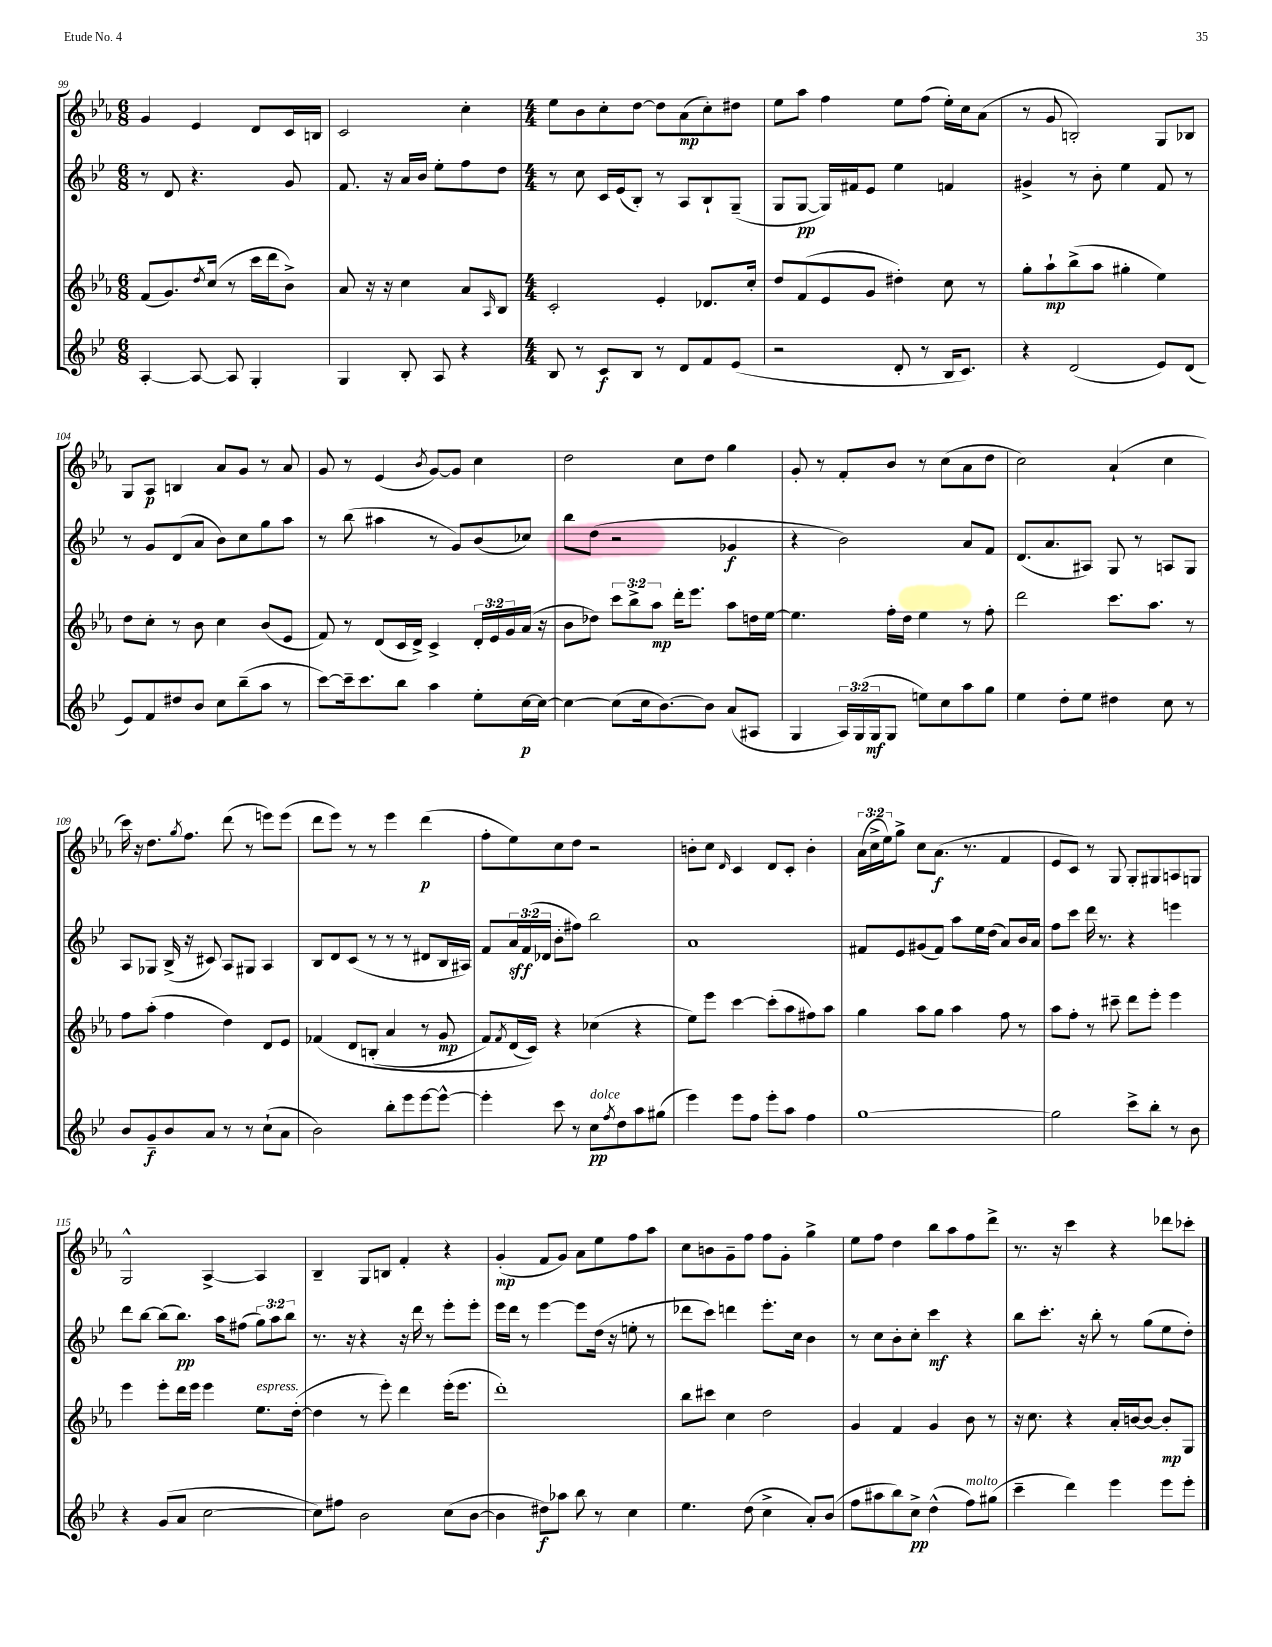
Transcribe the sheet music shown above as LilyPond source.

<<
\new StaffGroup <<
\new Staff = "s0" {
    \clef treble \key ees \major \numericTimeSignature \time 6/8 \override Staff.TupletNumber.text = #tuplet-number::calc-fraction-text
    g'4 ees'4 d'8 c'16 b16 |
    c'2 c''4-. |
    \numericTimeSignature \time 4/4 ees''8 bes'8 c''8-. d''8~ d''8 aes'8\mp( c''8-.) dis''8 |
    ees''8 aes''8 f''4 ees''8 f''8( ees''16-.) c''16 aes'8( |
    r8 g'8 b2-.) g8 bes8 |
    g8 aes8\p b4 aes'8 g'8 r8 aes'8 |
    g'8 r8 ees'4( \acciaccatura { bes'8 } g'8~) g'8 c''4 |
    d''2 c''8 d''8 g''4 |
    g'8-. r8 f'8-. bes'8 r8 c''8( aes'8 d''8 |
    c''2) aes'4-!( c''4 |
    c'''16) r16 d''8. \acciaccatura { g''8 } f''8. d'''8( r8 e'''8) e'''8( |
    d'''8 ees'''8) r8 r8 ees'''4 d'''4\p( |
    f''8-. ees''8) c''8 d''8 r2 |
    b'8-. c''8 \grace { d'16 } c'4 d'8 c'8-. b'4-. |
    \tuplet 3/2 { aes'16( c''16-> ees''16) } g''8-> c''8 aes'8.\f( r8. f'4 |
    ees'8 c'8) r8 g8 g8-. gis8 a8 g8 |
    g2-^ aes4~-> aes4 |
    bes4-- g8 b8 f'4-. r4 |
    g'4-.\mp( f'8 g'8) aes'8 ees''8 f''8 aes''8 |
    c''8 b'8 g'8-- f''8 f''8 g'8-. g''4-> |
    ees''8 f''8 d''4 bes''8 aes''8 f''8 d'''8-> |
    r8. r16 c'''4 r4 des'''8 ces'''8-. \bar "|." |
}
\new Staff = "s1" {
    \clef treble \key bes \major \numericTimeSignature \time 6/8 \override Staff.TupletNumber.text = #tuplet-number::calc-fraction-text
    r8 d'8 r4. g'8 |
    f'8. r16 a'16 bes'16 ees''8-. f''8 d''8 |
    \numericTimeSignature \time 4/4 r8 c''8 c'16 ees'16( bes8-.) r8 a8 bes8-! g8--( |
    g8 g8~\pp g16) fis'16 ees'8 ees''4 f'4 |
    gis'4-> r8 bes'8-. ees''4 f'8 r8 |
    r8 g'8 d'8( a'8 bes'8) c''8 g''8 a''8 |
    r8 bes''8( ais''4 r8 g'8) bes'8( ces''8) |
    bes''8 d''8( r2 ges'4\f |
    r4 bes'2) a'8 f'8 |
    d'8.( a'8. ais8) g8 r8 a8 g8 |
    a8 ges8 bes16->( r16 cis'8) a8 gis8 a4 |
    bes8 d'8 c'8( r8 r8 r8 dis'8 bes16 ais16) |
    f'8 \tuplet 3/2 { a'16\sff f'16( des'16 } bes'8-. fis''8) bes''2 |
    a'1 |
    fis'8 ees'8 gis'8( fis'8) a''8 ees''16 d''16( a'8) bes'16 a'16 |
    f''8 c'''8 d'''16 r8. r4 e'''4 |
    d'''8 bes''8~ bes''8( bes''8.\pp) a''16 fis''8( \tuplet 3/2 { g''8) a''8 bes''8 } |
    r8. r16 r4 r16 d'''16 r8 ees'''8-. ees'''8-. |
    ees'''16 d'''16 r8 ees'''4~ ees'''8 d''16( r16 e''8-. r8 |
    des'''8 c'''8) d'''4 ees'''8.-. c''16 bes'4 |
    r8 c''8 bes'8-. c''8-. c'''4\mf r4 |
    bes''8 c'''8.-. r16 bes''8-. r8 g''8( ees''8 d''8-.) \bar "|." |
}
\new Staff = "s2" {
    \clef treble \key ees \major \numericTimeSignature \time 6/8 \override Staff.TupletNumber.text = #tuplet-number::calc-fraction-text
    f'8( g'8.) \acciaccatura { d''8 } c''16( r8 c'''16 d'''16 bes'8->) |
    aes'8 r16 r16 c''4 aes'8 \grace { aes16 } bes8 |
    \numericTimeSignature \time 4/4 c'2-. ees'4-. des'8. c''16-. |
    d''8 f'8( ees'8 g'8 dis''4-.) c''8 r8 |
    g''8-. aes''8-!\mp bes''8->( aes''8 gis''4-. ees''4) |
    d''8 c''8-. r8 bes'8 c''4 bes'8( ees'8 |
    f'8) r8 d'8( c'16 d'16->) c'4-> \tuplet 3/2 { d'16-. ees'16 g'16 } aes'16( r16 |
    bes'8 des''8) \tuplet 3/2 { c'''8 bes''8-> aes''8\mp } d'''16-. ees'''8. aes''8 d''16 ees''16~ |
    ees''4. f''16-. d''16 ees''4 r8 f''8-. |
    d'''2 c'''8. aes''8. r8 |
    f''8 aes''8-.( f''4 d''4) d'8 ees'8 |
    fes'4\( d'8 b8-.( aes'4 r8 g'8\mp |
    f'8) \acciaccatura { f'8 } d'16( c'16)\) r4 ces''4( r4 |
    ees''8) ees'''8 c'''4~ c'''8-.( aes''8 fis''8) aes''8 |
    g''4 aes''8 g''8 aes''4 f''8 r8 |
    aes''8 f''8-. r8 cis'''8-- d'''8 ees'''8-. ees'''4 |
    ees'''4 ees'''8-. d'''16 ees'''16 ees'''4 ees''8.^\markup { \italic "espress." } d''16~-.( |
    d''4 r8 ees'''8-.) d'''4 ees'''16-.( ees'''8. |
    d'''1-.) |
    bes''8 cis'''8 c''4 d''2 |
    g'4 f'4 g'4 bes'8 r8 |
    r16 c''8. r4 aes'16-. b'16~ b'8~ b'8-.\mp g8 \bar "|." |
}
\new Staff = "s3" {
    \clef treble \key bes \major \numericTimeSignature \time 6/8 \override Staff.TupletNumber.text = #tuplet-number::calc-fraction-text
    a4~-. a8~ a8 g4-. |
    g4 bes8-. a8 r4 |
    \numericTimeSignature \time 4/4 bes8 r8 c'8\f bes8 r8 d'8 f'8 ees'8( |
    r2 d'8-. r8 bes16 c'8.) |
    r4 d'2( ees'8) d'8( |
    ees'8) f'8 dis''8 bes'8 c''8 bes''8--( a''8 r8 |
    c'''8~) c'''16-- c'''8. bes''8 a''4 ees''8-. c''16~\p c''16~ |
    c''4~ c''8( c''16 bes'8.~) bes'8 a'8( ais8 |
    g4 \tuplet 3/2 { a16) g16( g16\mf } g8 e''8) c''8 a''8 g''8 |
    ees''4 d''8-. ees''8 dis''4 c''8 r8 |
    bes'8 g'8--\f bes'8 a'8 r8 r8 c''8-!( a'8 |
    bes'2) bes''8-. ees'''8 ees'''8~ ees'''8~-^ |
    ees'''4-. c'''8 r8 c''8\pp^\markup { \italic "dolce" } \acciaccatura { f''8 } d''8 a''8 gis''8( |
    ees'''4) ees'''8 f''8 ees'''8-. a''8 f''4 |
    g''1~ |
    g''2 c'''8-> bes''8-. r8 bes'8 |
    r4 g'8( a'8 c''2~ |
    c''8) fis''8 bes'2 c''8( bes'8~ |
    bes'4 dis''8\f) aes''8 bes''8 r8 c''4 |
    ees''4. d''8( c''4-> a'8-.) bes'8( |
    f''8 ais''8 bes''8) c''8->\pp d''4-^( f''8^\markup { \italic "molto" }) gis''8( |
    c'''4-- d'''4) ees'''4 ees'''8 ees'''8-. \bar "|." |
}
>>
>>
\layout { \context { \Score currentBarNumber = #99 } }
